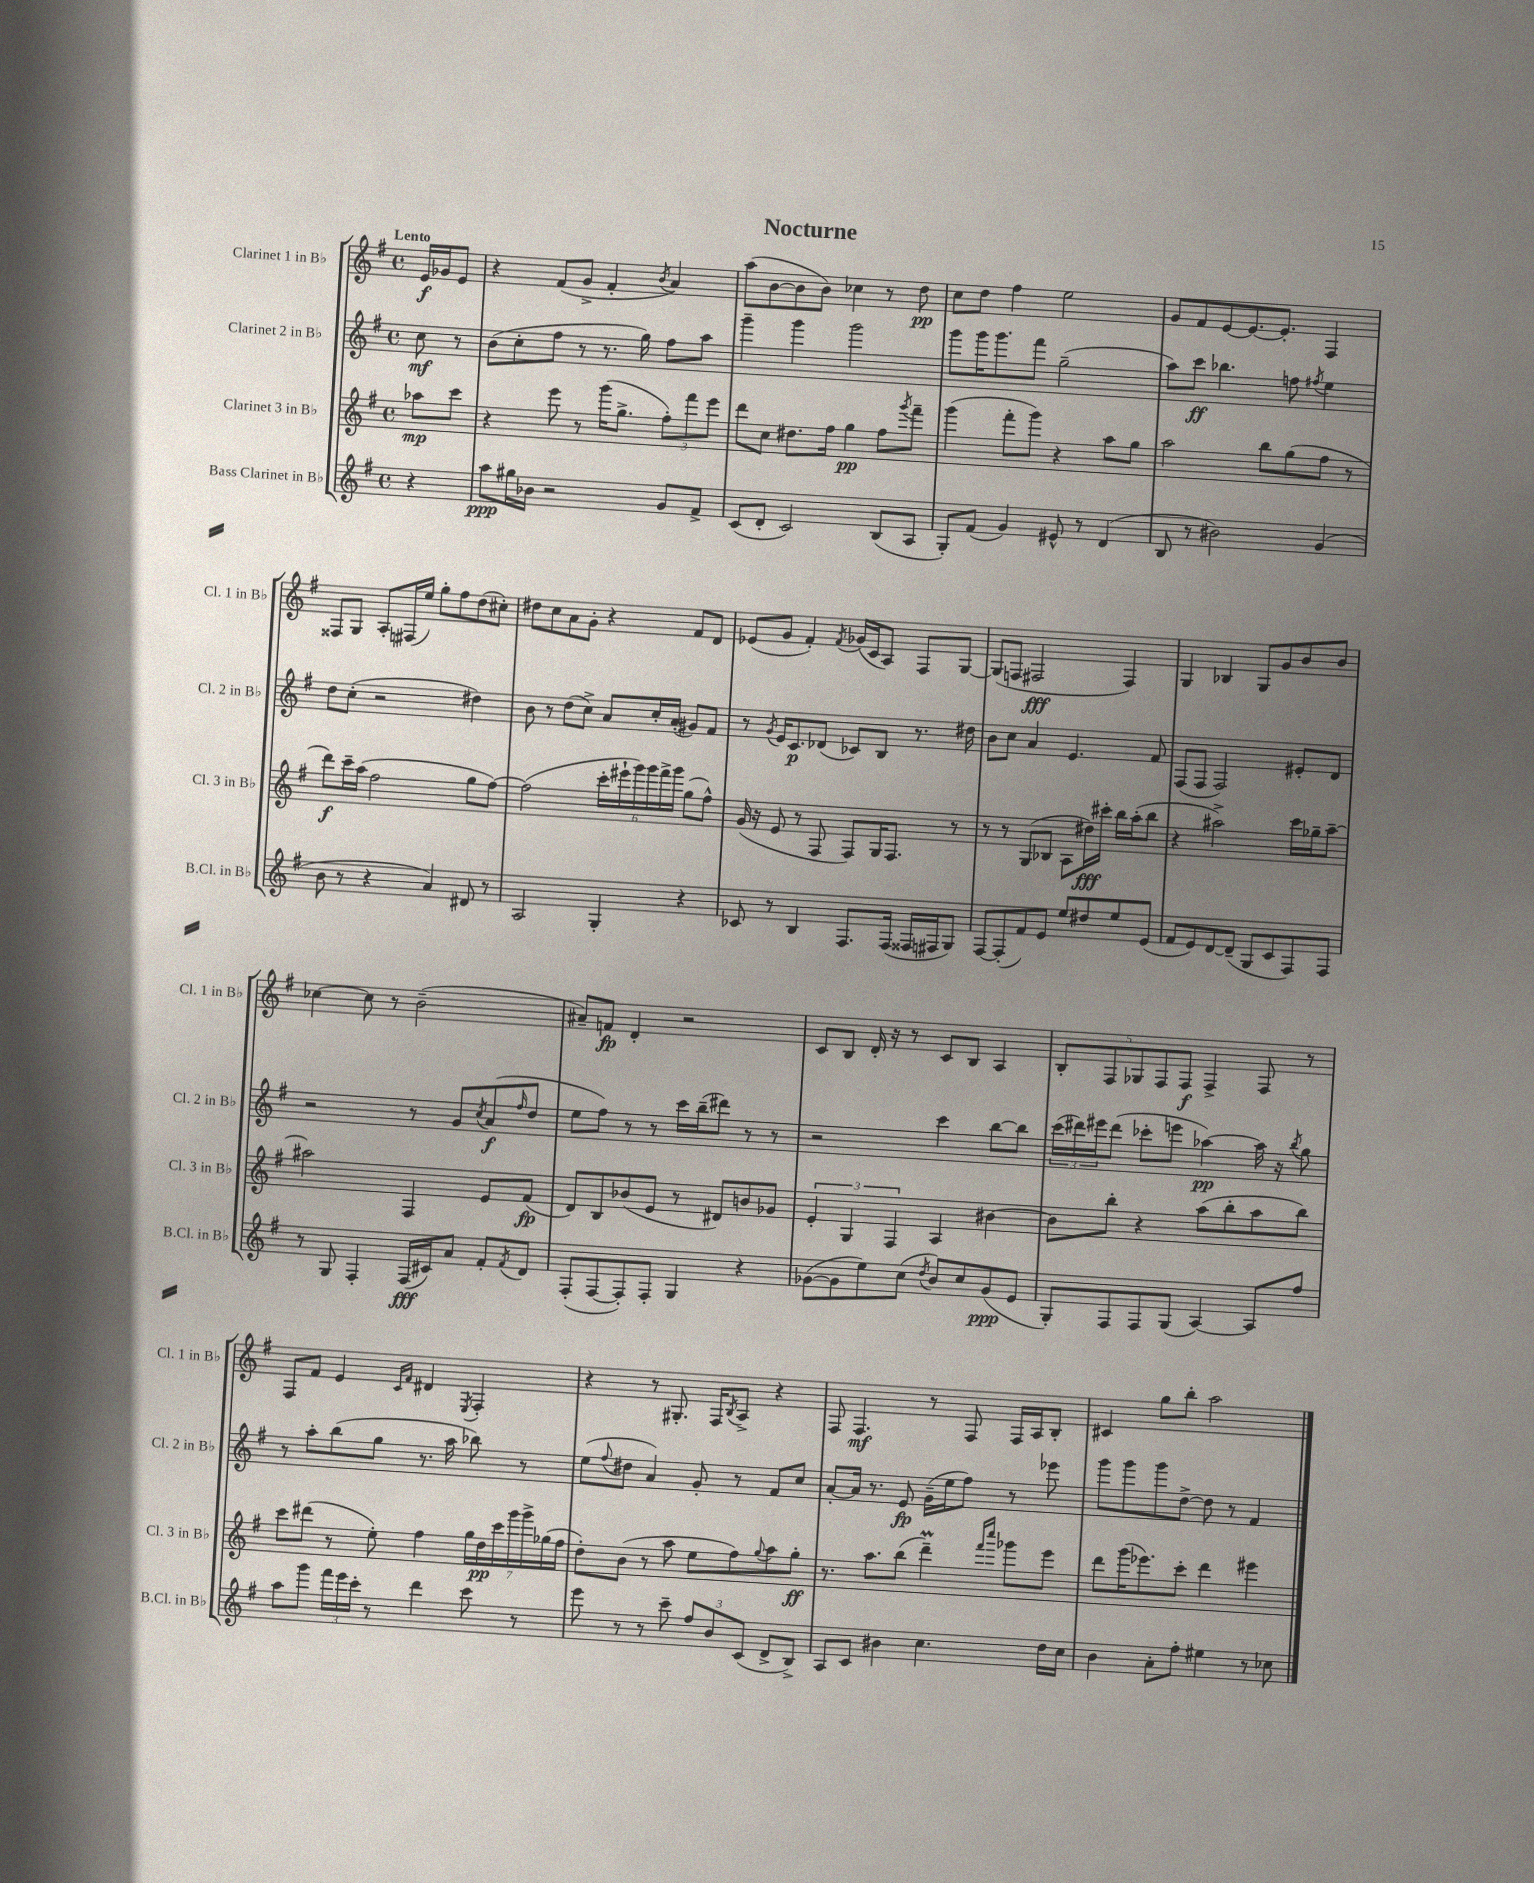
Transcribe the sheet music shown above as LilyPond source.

\header { title = "Nocturne" }
<<
\new StaffGroup <<
\new Staff = "s0" \with { instrumentName = "Clarinet 1 in Bb" shortInstrumentName = "Cl. 1 in Bb" } {
    \clef treble \key g \major \defaultTimeSignature \time 4/4 \partial 4 \tempo "Lento"
    e'16\f ges'16 e'8 |
    r4 fis'8( g'8-> fis'4-. \acciaccatura { b'8 } a'4) |
    a''8( b'8~ b'8 b'8) ces''4 r8 d''8\pp |
    c''8 d''8 fis''4 e''2 |
    g'8 fis'8 e'8~ e'8.~ e'8.-. fis4 |
    fisis8 g8 a8-. fis16( e''16) g''8-. fis''8 d''8( cis''8-.) |
    dis''8 c''8 a'8 g'8-. r4 fis'8 d'8 |
    ees'8( g'8 fis'4-.) \acciaccatura { fis'8 } ges'16( c'16 a8) fis8 g8~ |
    g8( f8 fis2\fff fis4) |
    g4 bes4 g8 g'8 b'8 b'8 |
    ces''4~ ces''8 r8 b'2--( |
    ais'8--) f'8\fp d'4-. r2 |
    c'8 b8 d'16-. r16 r8 c'8 b8 a4 |
    \tuplet 5/4 { b8-. fis8 ges8 fis8 fis8\f } fis4-> fis8 r8 |
    fis8 fis'8 e'4 \grace { c'16 fis'16 } dis'4 \acciaccatura { e8 } fis4-. |
    r4 r8 gis8.-. fis16 \acciaccatura { b8 } a8-> r4 |
    fis8 fis4.\mf r8 fis8 fis16 a16 b8-. |
    cis'4 g''8 b''8-. a''2 \bar "|." |
}
\new Staff = "s1" \with { instrumentName = "Clarinet 2 in Bb" shortInstrumentName = "Cl. 2 in Bb" } {
    \clef treble \key g \major \defaultTimeSignature \time 4/4 \partial 4
    c''8\mf r8 |
    b'8( c''8-. fis''8 r8 r8. g''16) fis''8 a''8 |
    g'''4-- g'''4 g'''2 |
    g'''8 g'''16 g'''8. fis'''8 g''2--( |
    a''8) c'''8\ff bes''4. f''8 \acciaccatura { fis''8 } e''4 |
    d''8 c''8-.( r2 dis''4) |
    b'8 r8 d''8( c''8->) a'8 c''16-. a'16-.( gis'8) fis'8 |
    r8 \acciaccatura { g'8 } e'16 c'8.\p des'8( ces'8) b8 r8. dis''16 |
    b'8 c''8 a'4 e'4. fis'8 |
    fis8( fis8 fis2) eis'8-. d'8 |
    r2 r8 g'8 \acciaccatura { c''8 } a'8\f( \grace { fis''16 } d''8 |
    e''8 fis''8) r8 r8 c'''16 b''16--( dis'''8) r8 r8 |
    r2 c'''4 b''8~ b''8 |
    \tuplet 3/2 { c'''16( dis'''16) eis'''16 } dis'''8( ces'''8-. e'''8 aes''4~\pp) aes''16 r16 \acciaccatura { b''8 } g''8 |
    r8 a''8-. b''8( g''8 r8. a''16 bes''8) r8 |
    e''8( \appoggiatura { fis''8 } dis''8 a'4) g'8-. r8 fis'8 c''8 |
    a'8~-. a'16 r8. e'8\fp g'16--( e''16 fis''8) r8 ees'''8 |
    g'''8 g'''8 g'''8 d''8~-> d''8 r8 fis'4 \bar "|." |
}
\new Staff = "s2" \with { instrumentName = "Clarinet 3 in Bb" shortInstrumentName = "Cl. 3 in Bb" } {
    \clef treble \key g \major \defaultTimeSignature \time 4/4 \partial 4
    aes''8\mp c'''8 |
    r4 e'''8 r8 g'''16( g''8.-> \tuplet 3/2 { fis''8-.) fis'''8 e'''8 } |
    d'''8 c''8 dis''8. fis''16 g''4\pp fis''8 \acciaccatura { g'''8 } fis'''8-- |
    g'''4( fis'''8-. g'''8) r4 a''8 g''8 |
    a''2 b''8 g''8( fis''8 r8 |
    d'''8\f) c'''16-- a''16( fis''2 g''8 fis''8~) |
    fis''2( \tuplet 6/4 { c'''16-. eis'''16-! g'''16) g'''16 fis'''16-> g'''16 } g''8( fis''8-^) |
    g'16( r16 e'8 r8 fis8 fis8) g16 fis8. r8 |
    r8 r8 g8( bes8 a8 dis''16\fff) cis'''16-. b''16 a''16-.( b''8 |
    r4 ais''2->) c'''16 ges''16-- ais''8~-- |
    ais''2 fis4 e'8 fis'8\fp( |
    d'8) b8 bes'8( e'8 r8 dis'8) b'8 ges'8 |
    \tuplet 3/2 { e'4-. g4 fis4 } a4 bis'4~ |
    bis'8 b''8-. r4 a''8( b''8-. a''8 b''8) |
    c'''8 dis'''8( r8 e''8-.) fis''4 \tuplet 7/4 { g''16 d''16\pp c'''16 g'''16 g'''16-> ges''16( fis''16 } |
    d''8-.) b'8( r8 a''8 e''8 fis''8) \appoggiatura { g''8 } a''8 g''8-.\ff |
    r8. a''8. b''8( d'''4--\prall) \grace { fis'''16 c''''16 } ges'''8 e'''8 |
    d'''8 g'''16( ees'''8.) c'''8-. d'''4 eis'''4 \bar "|." |
}
\new Staff = "s3" \with { instrumentName = "Bass Clarinet in Bb" shortInstrumentName = "B.Cl. in Bb" } {
    \clef treble \key g \major \defaultTimeSignature \time 4/4 \partial 4
    r4 |
    a''8\ppp gis''16 bes'16 r2 g'8 fis'8-> |
    c'8( d'8-. c'2) b8( a8 |
    g8-.) fis'8( g'4) eis'8-^ r8 d'4( |
    b8 r8 bis'2) g'4( |
    b'8 r8 r4 a'4) dis'8 r8 |
    a2 g4-. r4 |
    ces'8 r8 b4 fis8. fis16( fisis16 fis16 g8) |
    fis8~ fis8-.( fis'8) e'8 e''8 dis''8 e''8 e'8( |
    fis'8 e'8) d'8~ d'8--( g8 c'8 fis8) fis8 |
    r8 g8 fis4-. fis16\fff( cis'16) a'8 fis'8-. \acciaccatura { fis'8 } d'8 |
    fis8-.( fis8~ fis8-.) fis8-. g4 r4 |
    ges'8~( ges'8 e''8) c''8( \acciaccatura { d''8 } b'8) c''8 ges'8\ppp( e'8 |
    g8-.) fis8 fis8 g8( a4~) a8 fis''8 |
    a''8 g'''8 \tuplet 3/2 { fis'''16 e'''16 c'''16-. } r8 d'''4 c'''8 r8 |
    e'''8 r8 r8 c'''8-- \tuplet 3/2 { fis''8 b'8 c'8( } d'8-> b8->) |
    a8 c'8 bis'4 c''4. d''16 c''16 |
    b'4 a'8-. fis''8-. eis''4 r8 ces''8 \bar "|." |
}
>>
>>
\layout { \context { \Score \remove "Bar_number_engraver" } }
